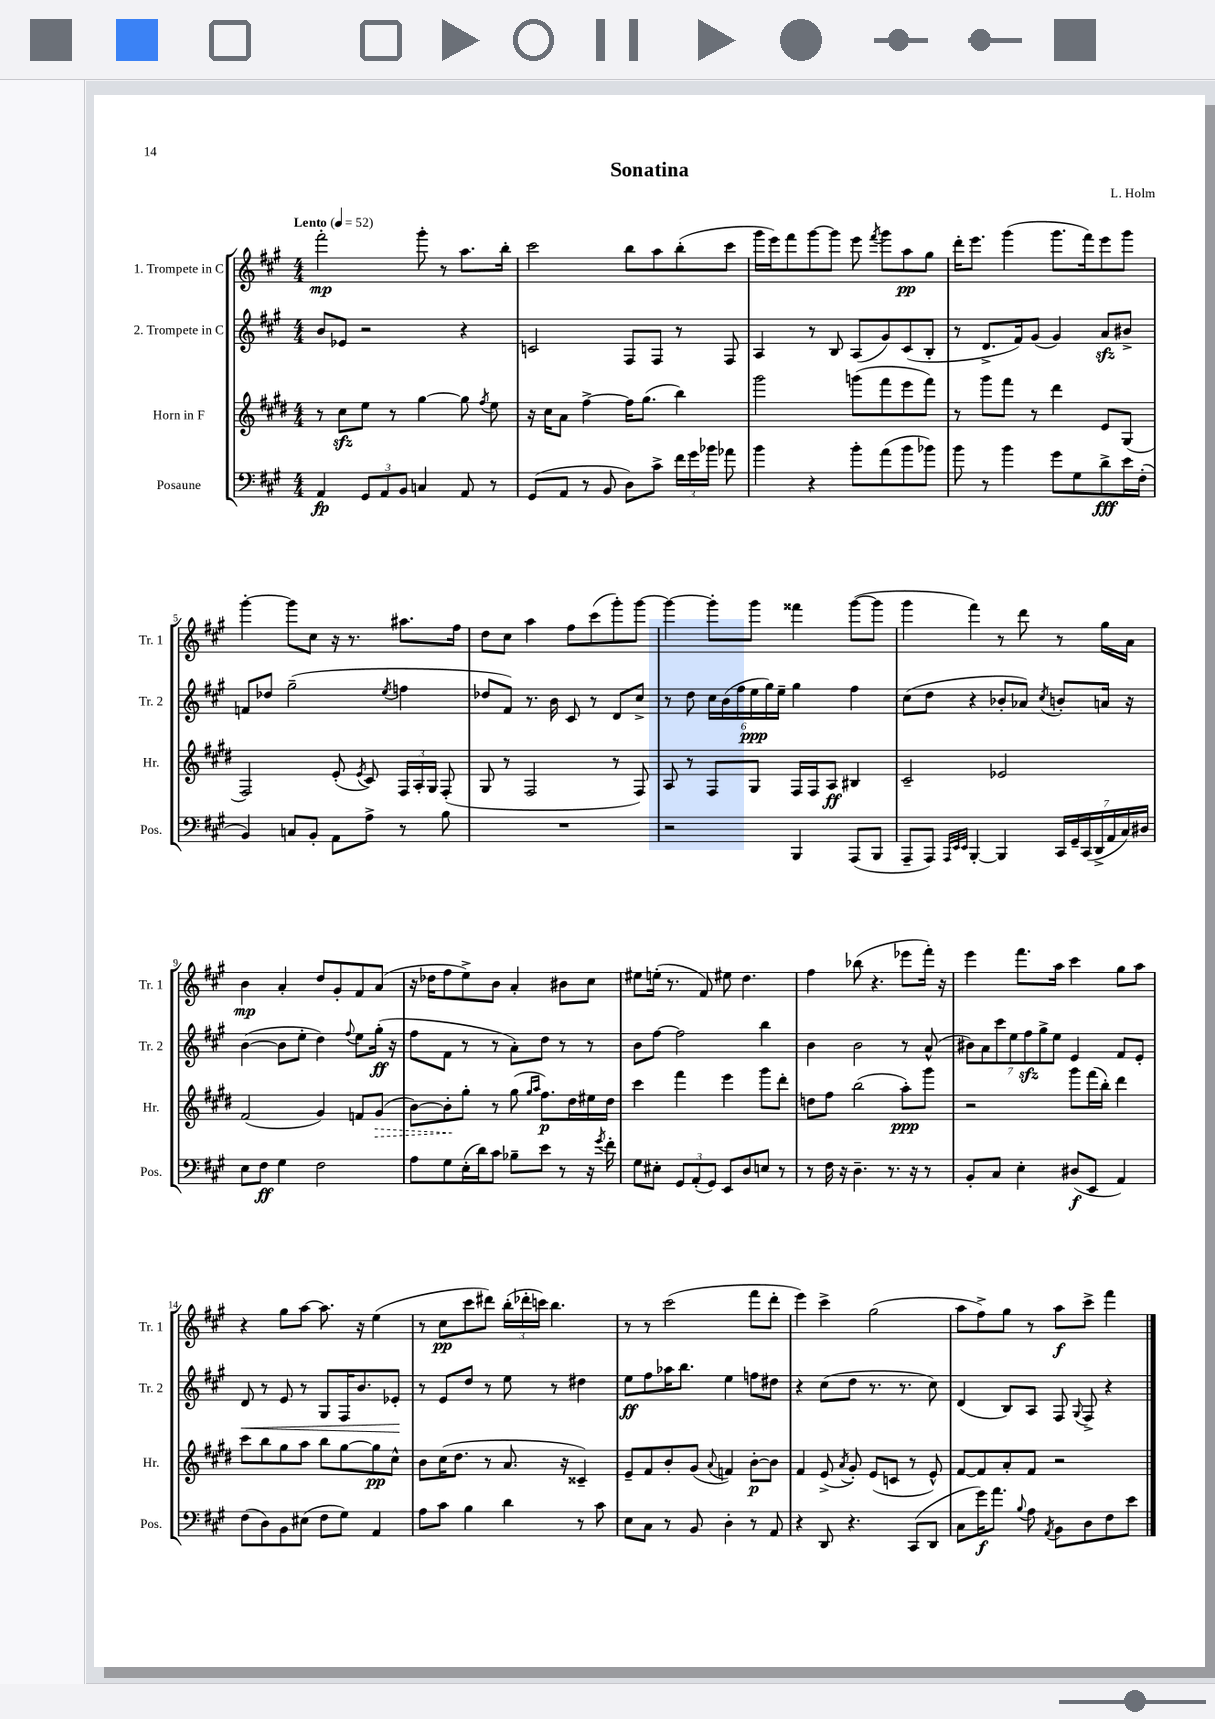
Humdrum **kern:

**kern	**kern	**kern	**kern
*staff4	*staff3	*staff2	*staff1
*clefF4	*clefG2	*clefG2	*clefG2
*k[f#c#g#]	*k[f#c#g#d#]	*k[f#c#g#]	*k[f#c#g#]
*M4/4	*M4/4	*M4/4	*M4/4
*MM52	*MM52	*MM52	*MM52
4AA	8r	8b	2fff#'
.	8cc#	8e-	.
12GG#	8ee	2r	.
12AA	.	.	.
.	8r	.	.
12BB	.	.	.
4C	[4gg#	.	8ggg#'
.	.	.	8r
8AA	8gg#]	4r	8.aa
.	8qff#	.	.
8r	8ee	.	.
.	.	.	16bb'
=	=	=	=
(8GG#	16r	2c	2ccc#
.	16cc#	.	.
8AA	8a	.	.
8r	[4ff#^	.	.
8BB	.	.	.
8D)	16ff#]	8F#	8bb
.	(8.gg#	.	.
8c#^	.	8F#	8aa
24f#	4bb)	8r	(8bb'
24g#	.	.	.
24b-	.	.	.
8a-	.	8F#	8ccc#
=	=	=	=
4b	2ggg#	4A	16ggg#
.	.	.	16eee)
.	.	.	8fff#
4r	.	8r	[8ggg#
.	.	8B	8ggg#]
8b'	(8ggg	(8A	8eee
.	.	.	8qfff#
(8a	8fff#	8g#)	8ggg#
8b	8eee	(8c#	8aa
8b-)	8fff#)	8B'	8gg#
=	=	=	=
8b	8r	8r	16ddd'
.	.	.	8.eee
8r	8ggg#	8.d^	.
4b	8fff#	.	(4ggg#
.	.	16f#)	.
.	8r	(8g#	.
8g#	4ddd#	4g#)	8.ggg#
8G#	.	.	.
.	.	.	16fff#)
8d^	8e	8a	8eee
16e	(8G#	8b#^	8ggg#
(16F#'	.	.	.
=	=	=	=
4BB)	2F#)	8f	[4ggg#'
.	.	8dd-	.
8C	.	(2gg#~	8ggg#]
8BB'	.	.	8cc#
8AA	(8e'	.	16r
.	.	.	8.r
.	8qe	.	.
8A^	8c#)	.	.
.	.	8qee	.
8r	24F#	4ff	8.aa#
.	24A'	.	.
.	24G#	.	.
8B	(8F#'	.	.
.	.	.	16ff#
=	=	=	=
1r	8G#	8dd-	8dd
.	8r	8f#)	8cc#
.	2F#	8.r	4aa
.	.	16b	.
.	.	8c#	8ff#
.	.	8r	(8ccc#
.	8r	8d	8ggg#')
.	8F#)	8cc#^	[8ggg#
=	=	=	=
2r	8A	8r	4ggg#_
.	8r	8dd	.
.	8F#	24cc#	8ggg#']
.	.	(24b	.
.	.	24ff#	.
.	8G#	24ee	8ggg#
.	.	24gg#)	.
.	.	24ee~	.
4BBB	16F#	4gg#	4fff##
.	16F#	.	.
.	8A	.	.
(8AAA	4B#	4ff#	([8ggg#
8BBB	.	.	8ggg#]
=	=	=	=
8AAA~	2c#~	(8cc#	4ggg#
8AAA)	.	8dd	.
32qqAAA	.	.	.
32qqEE	.	.	.
32qqEE	.	.	.
[4BBB'	.	4r	4fff#)
4BBB]	2e-	8b-'	8r
.	.	8a-)	8ddd
.	.	8qcc#	.
28CC#	.	8b'	8r
28GG#~	.	.	.
(28CC#	.	.	.
28DD^	.	.	.
.	.	16a	16gg#
28AA	.	.	.
28C#)	.	.	.
.	.	16r	16a
28D#	.	.	.
=	=	=	=
8E	(2f#	([4b	4b
8F#	.	.	.
4G#	.	8b]	4a'
.	.	8ee'	.
2F#	4g#)	4dd)	8dd
.	.	.	8g#'
.	.	8qqff#	.
.	8f	8ee	8f#
.	(8g#	(16gg#'	(8a
.	.	16r	.
=	=	=	=
8A	[8b)	8ff#	16r
.	.	.	16dd-
8G#	8b']	8f#	8ff#
(16E'	8gg#'	8r	8ee^)
16d)	.	.	.
8c#	8r	8r	8b
8B-~	(8gg#	8a')	4a'
.	16qqgg#	.	.
.	16qqaa	.	.
8e	8.ff#)	8dd	.
8r	.	8r	8b#
.	16dd#	.	.
16r	16ee#	8r	8cc#
8qg#	.	.	.
16f#'	16dd#	.	.
=	=	=	=
8G#	4ccc#	8b	8ee#
8E#'	.	[8ff#	(16ee'
.	.	.	8.r
12GG#	4fff#	2ff#]	.
(12AA'	.	.	.
.	.	.	8f#)
12GG#)	.	.	.
8EE	4eee	.	8ee#
8D	.	.	4.dd
8E	8ggg#	4bb	.
8r	8ddd#'	.	.
=	=	=	=
8r	8dd	4b	4ff#
16F#	8ff#	.	.
16r	.	.	.
4.D~	(2bb	2b	(8bb-
.	.	.	4.r
8.r	.	.	.
.	8aa')	8r	8eee-
16r	.	.	.
8r	8ggg#	(8a^^	16fff#')
.	.	.	16r
=	=	=	=
8BB'	2r	14b#)	4eee
.	.	14a	.
8C#	.	.	.
.	.	14ccc#	.
.	.	14ee	.
4E'	.	.	8.fff#
.	.	14ff#	.
.	.	14gg#^	.
.	.	14ee	.
.	.	.	16aa
(8D#	8ggg#	4e	4ccc#
8EE	(16fff#	.	.
.	16bb')	.	.
4AA)	4ddd#	8f#	8gg#
.	.	8e'	8aa
=	=	=	=
(8F#	8ccc#	8d	4r
8D)	8bb	8r	.
8BB	8gg#	8e	8gg#
(8E#	8aa	8r	[8aa
8F#	8bb	8G#	8.aa]
8G#)	[8gg#	16F#	.
.	.	8.b	16r
4AA	8gg#]	.	(4ee
.	8cc#^^	8e-'	.
=	=	=	=
8A	8b	8r	8r
8c#	(16cc#	8e	8cc#
.	8.dd#	.	.
4B	.	8dd	8ccc#
.	8r	8r	8ddd#)
4d	8.a	8ee	(24bb'
.	.	.	24ddd-'
.	.	.	24ccc)
.	.	8r	4.bb
.	16r	.	.
8r	4c##~)	4dd#	.
8c#	.	.	.
=	=	=	=
8E	8e~	8ee	8r
8C#	8f#	8ff#	8r
8r	8b'	16aa-	(2ccc#
.	.	8.bb	.
8BB	(8g#	.	.
.	8qqa	.	.
4D'	4f)	4ee	.
8r	[8b'	8ff	8fff#
8AA	8b]	8dd#	8ddd'
=	=	=	=
4r	4f#	4r	4eee)
8DD	(8e^	(8cc#	4ccc#^
.	8qa	.	.
4.r	8g#')	8dd	.
.	(8e	8.r	(2gg#
.	8c	.	.
.	.	8.r	.
(8CC#	8r	.	.
8DD	8e^^)	8cc#)	.
=	=	=	=
8C#	[8f#	(4d	8aa
16g#)	8f#]	.	8ff#^)
8.a	.	.	.
.	8a'	8B)	8gg#
8qqB	.	.	.
8A	8f#	8A	8r
8qAA	.	.	.
8BB	2r	8F#	8aa
.	.	8qqG#	.
8D	.	8F#^	8ccc#^
8F#	.	4r	4fff#
8e	.	.	.
==	==	==	==
*-	*-	*-	*-
